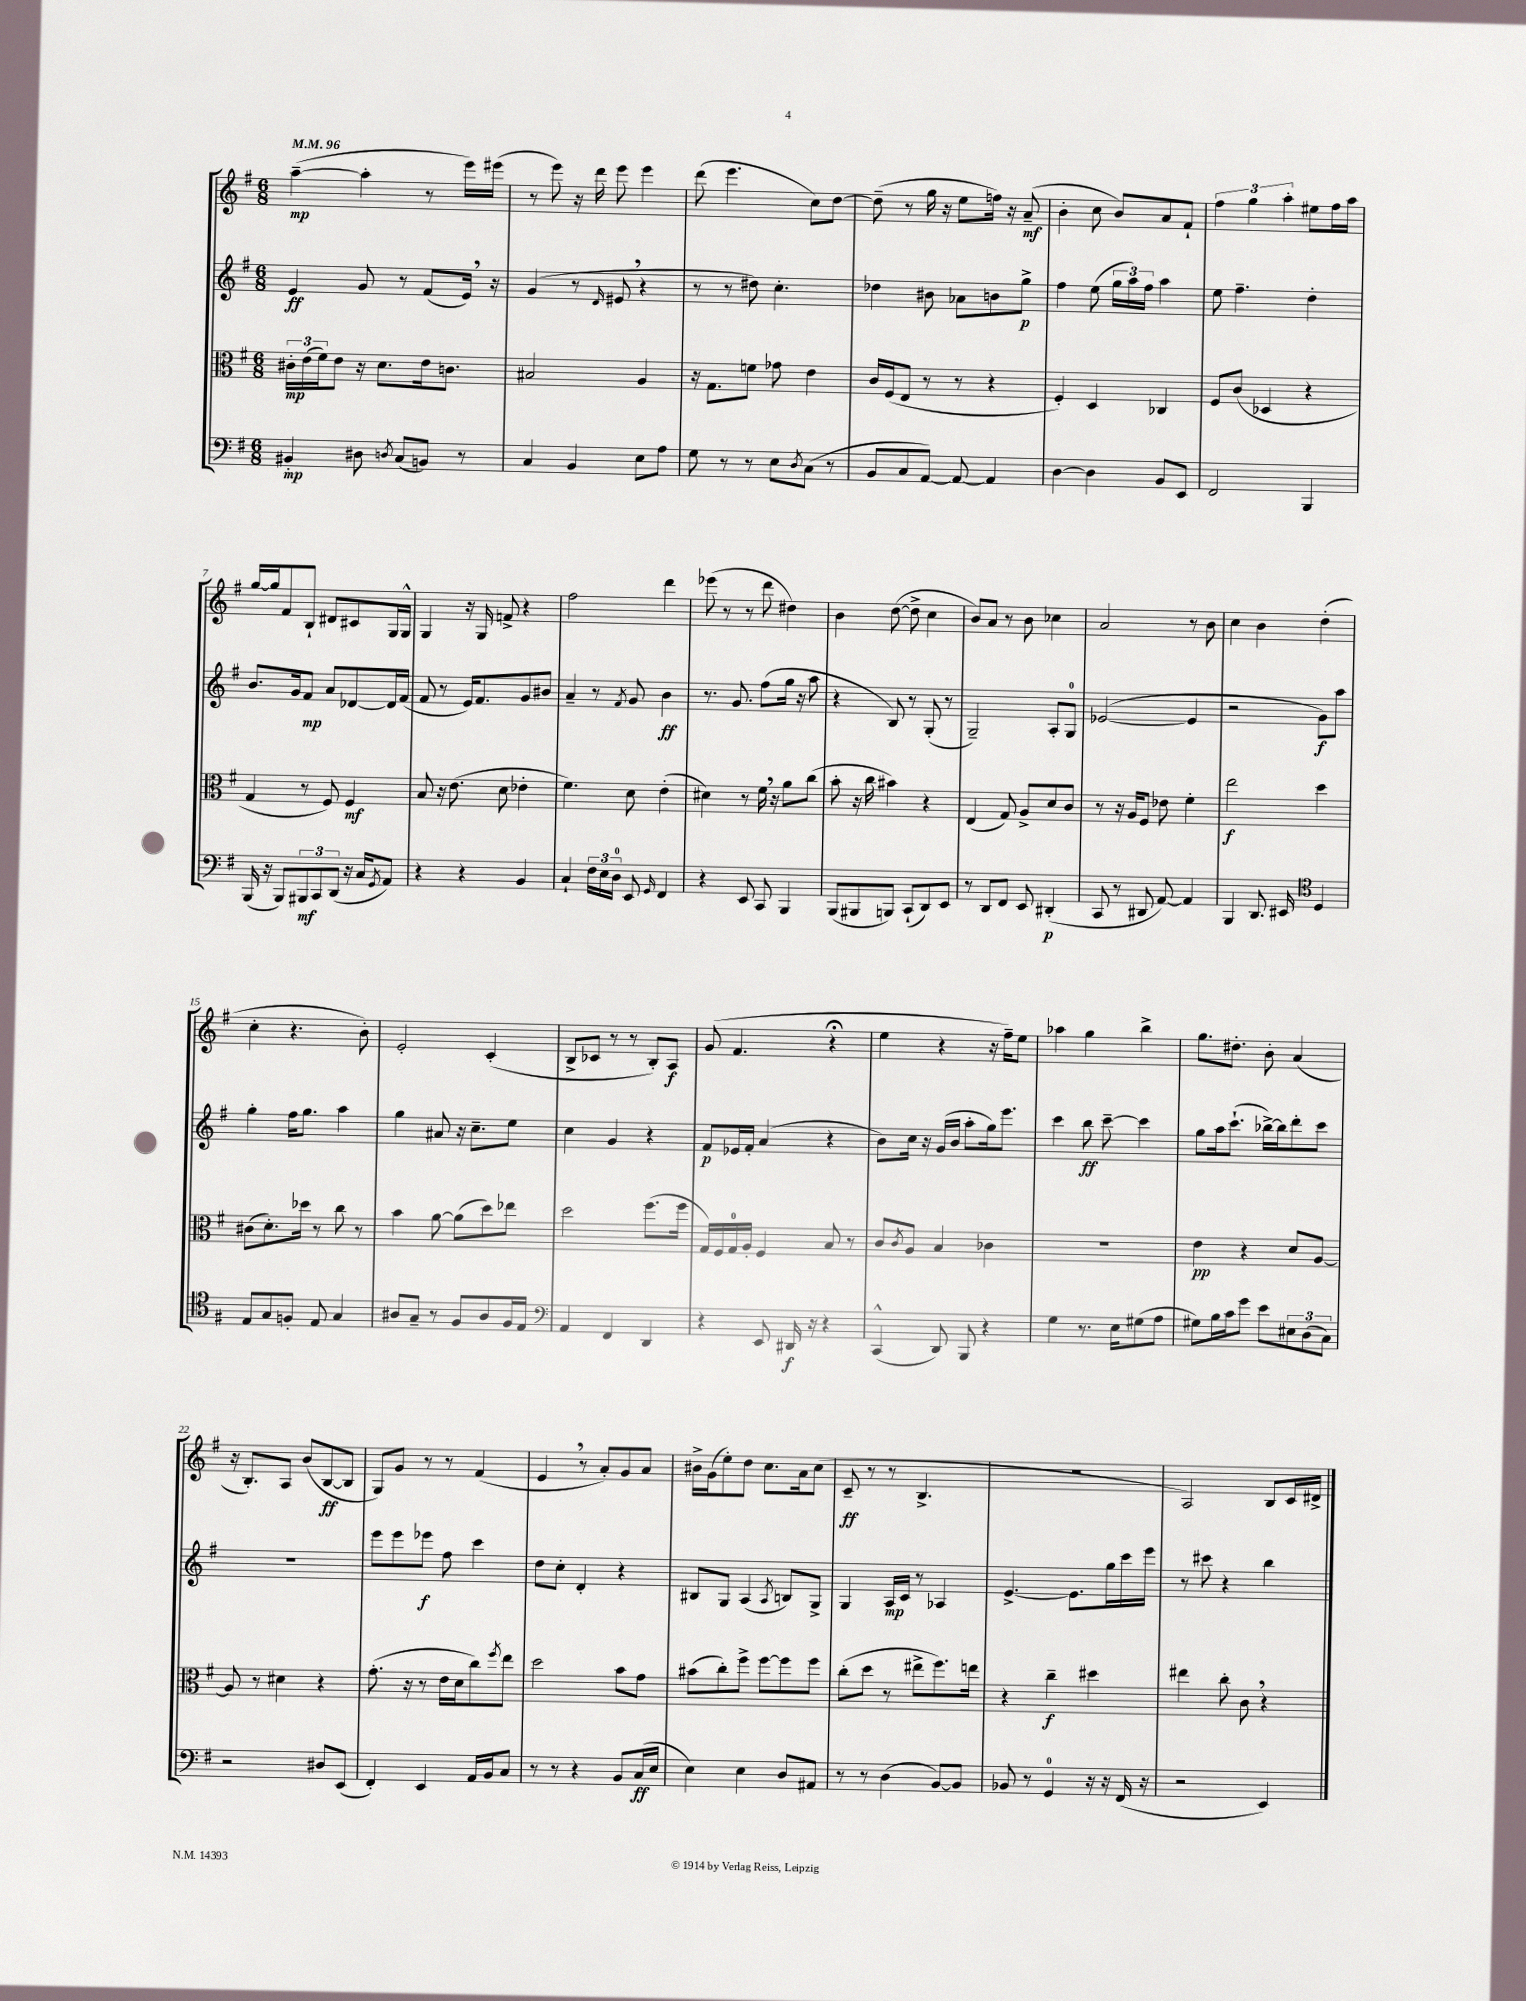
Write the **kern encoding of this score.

**kern	**kern	**kern	**kern
*staff4	*staff3	*staff2	*staff1
*clefF4	*clefC3	*clefG2	*clefG2
*k[f#]	*k[f#]	*k[f#]	*k[f#]
*M6/8	*M6/8	*M6/8	*M6/8
*MM96	*MM96	*MM96	*MM96
4BB#'	24c#'	4e	([4aa~
.	(24e	.	.
.	24f#)	.	.
.	8e	.	.
8D#	16r	8g	4aa']
.	8.d	.	.
8qD	.	.	.
(8C	.	8r	.
8BB)	16e	(8f#	8r
.	8.c	.	.
8r	.	16e)	16eee)
.	.	16r	(16eee#
=	=	=	=
4C	2B#	(4g	8r
.	.	.	8eee)
4BB	.	8r	16r
.	.	.	16ddd
.	.	16qqd	.
.	.	8e#	8eee
8E	4A	4r	4eee
8A	.	.	.
=	=	=	=
8G	16r	8r	(8ddd
.	8.G	.	.
8r	.	8r	4.eee
8r	8f	8dd#)	.
8E	8g-	4.cc'	.
8qD	.	.	.
(8C	4e	.	8cc)
8r	.	.	[8dd
=	=	=	=
8BB	16c	4dd-	(8dd~]
.	(16F#	.	.
8C	8E	.	8r
[8AA)	8r	8b#	16gg
.	.	.	16r
8AA_	8r	8a-	8ee
4AA]	4r	8b	16ff)
.	.	.	16r
.	.	8gg^	(8a~
=	=	=	=
[4D	4F#')	4ff#	4b'
4D]	4D	(8ee	8cc
.	.	24gg	8b)
.	.	24aa)	.
.	.	24ff#	.
8BB	4C-	4aa	8a
8EE	.	.	8f#`
=	=	=	=
2FF#	8F#	8ee	6ff#
.	(8c	4.ff#~	.
.	.	.	6gg
.	4D-	.	.
.	.	.	6aa'
4BBB	4r	4dd'	8ee#
.	.	.	16ff#
.	.	.	16aa
=	=	=	=
(16BBB	4G	8.b	[16gg
16r	.	.	16gg]
8BBB)	.	.	8f#
.	.	16g	.
12BBB#	8r	8f#	8B`
12CC	.	.	.
.	8F#)	8a	8d#
(12DD	.	.	.
16r	4F#	[8d-	8c#
16C	.	.	.
8qGG	.	.	.
8AA)	.	16d-]	16G
.	.	(16f#	16G^^
=	=	=	=
4r	8B	8f#	4G
.	16r	8r	.
.	(8.e	.	.
4r	.	16e)	16r
.	.	8.f#	16G
.	8d	.	8f^
4BB	4e-'	8g	4r
.	.	8b#	.
=	=	=	=
4C`	4.f#)	4a~	2ff#
24F#	.	8r	.
24E	.	.	.
24D	.	.	.
.	.	8qf#	.
8EE	8d	8g	.
16qqGG	.	.	.
4FF#	(4e'	4b	4ddd
=	=	=	=
4r	4d#)	8.r	(8eee-
.	.	.	8r
.	.	8.g	.
8EE	8r	.	8r
8CC	16f#	(8ff#	8ddd
.	16r	.	.
4BBB	8a	16gg	4dd#)
.	.	16r	.
.	(8cc	8aa	.
=	=	=	=
(8BBB	8b'	4r	4b
8BBB#	16r	.	.
.	16cc	.	.
8BBB)	4b#)	8B)	([8dd
(8CC`	.	8r	8dd^]
8DD)	4r	(8G'	4cc
8EE	.	8r	.
=	=	=	=
8r	(4E	2G~)	8b)
8DD	.	.	8a
8FF#	8G)	.	8r
8EE	8A^	.	8b
(4DD#'	8d	8A'	4cc-
.	8c	8G	.
=	=	=	=
8CC	8r	([2e-	2a
8r	16r	.	.
.	16A	.	.
8DD#	8F#	.	.
[8AA)	8e-	.	.
4AA]	4f#'	4e-]	8r
.	.	.	8b
=	=	=	=
4BBB	2ee	2r	4cc
8.DD	.	.	4b
16EE#	.	.	.
*clefC4	*	*	*
4D	4dd	8g)	(4dd'
.	.	8aa	.
=	=	=	=
8E	(8c#	4gg'	4cc'
8G	8.d')	.	.
8F'	.	16ff#	4.r
.	16dd-	8.gg	.
8E	8r	.	.
4G	8cc	4aa	.
.	8r	.	8b')
=	=	=	=
8A#	4b	4gg	2e'
8G~	.	.	.
8r	[8a	8a#	.
8F#	(8a]	16r	.
.	.	8.cc~	.
8A#	8dd)	.	(4c'
16F#	8ee-	8ee	.
16E	.	.	.
=	=	=	=
*clefF4	*	*	*
4AA	2dd	4cc	8B^
.	.	.	8c-
4FF#	.	4g	8r
.	.	.	8r
4DD	(8.ff#	4r	8B')
.	.	.	8A
.	16ff#	.	.
=	=	=	=
4r	16G)	8f#	(8g
.	16F#	.	.
.	16G	16e-	4.f#
.	16A'	16f#'	.
8EE	4F#	(4a	.
16DD#	.	.	.
16r	.	.	.
4r	8B	4r	4r;
.	8r	.	.
=	=	=	=
(4CC^^	8c	8b)	4ee
.	8qc	.	.
.	8A	16cc	.
.	.	16r	.
8DD)	4B	(16g	4r
.	.	16b	.
8BBB	.	8aa'	.
4r	4c-	16gg)	16r
.	.	8.eee	16ff#~)
.	.	.	8ee
=	=	=	=
4G	2.r	4ccc	4aa-
8.r	.	8bb	4gg
.	.	[8ccc~	.
16E	.	.	.
(8G#	.	4ccc]	4bb^
8A	.	.	.
=	=	=	=
8G#)	4e	8gg	8.gg
16B	.	16aa	.
16c	.	(8.ccc`	8.dd#'
8g	4r	.	.
8e	.	[16bb-^)	8b'
.	.	16bb-]	.
12E#	8d	8ddd'	(4a
(12D	.	.	.
.	[8A	8ccc	.
12C)	.	.	.
=	=	=	=
2r	8A]	2.r	16r
.	.	.	8.B')
.	8r	.	.
.	4d#	.	8A
.	.	.	(8b
8D#	4r	.	[8B
(8EE	.	.	8B]
=	=	=	=
4FF#')	(8.g'	8eee	8G)
.	.	8eee	8g
.	16r	.	.
4EE	8r	8eee-	8r
.	16e	8ff#	8r
.	16d	.	.
16AA	8cc)	4ccc	(4f#
16BB	.	.	.
.	8qff#	.	.
8C	8ee	.	.
=	=	=	=
8r	2dd	8dd	4e
8r	.	8cc'	.
4r	.	4d'	8r
.	.	.	8a')
8BB	8b	4r	8g
(16C	8g	.	8a
16E	.	.	.
=	=	=	=
4E)	(8b#	8B#	16b#^
.	.	.	(16g
.	8cc')	8G	8ee')
4E	8ff#^	(4A	8dd
.	[8ff#	.	8.cc
.	.	8qA	.
8D	8ff#]	8B)	.
.	.	.	16a
8AA#	8ff#	8G^	(8cc
=	=	=	=
8r	(8cc'	4G	8c~
8r	8dd	.	8r
(4D	8r	16A	8r
.	.	16c	.
.	8ee#^	8r	4.B^
[8BB)	8.ff#)	4A-	.
8BB]	.	.	.
.	16ee	.	.
=	=	=	=
8BB-	4r	[4.e^	2.r
8r	.	.	.
4GG	4cc~	.	.
.	.	8.e]	.
16r	4dd#	.	.
16r	.	16gg	.
(16FF#	.	16ccc	.
16r	.	16eee	.
=	=	=	=
2r	4ee#	8r	2A)
.	.	8ccc#	.
.	8cc'	4r	.
.	8c	.	.
4EE)	4r	4bb	8B
.	.	.	16c
.	.	.	16d#^
==	==	==	==
*-	*-	*-	*-
